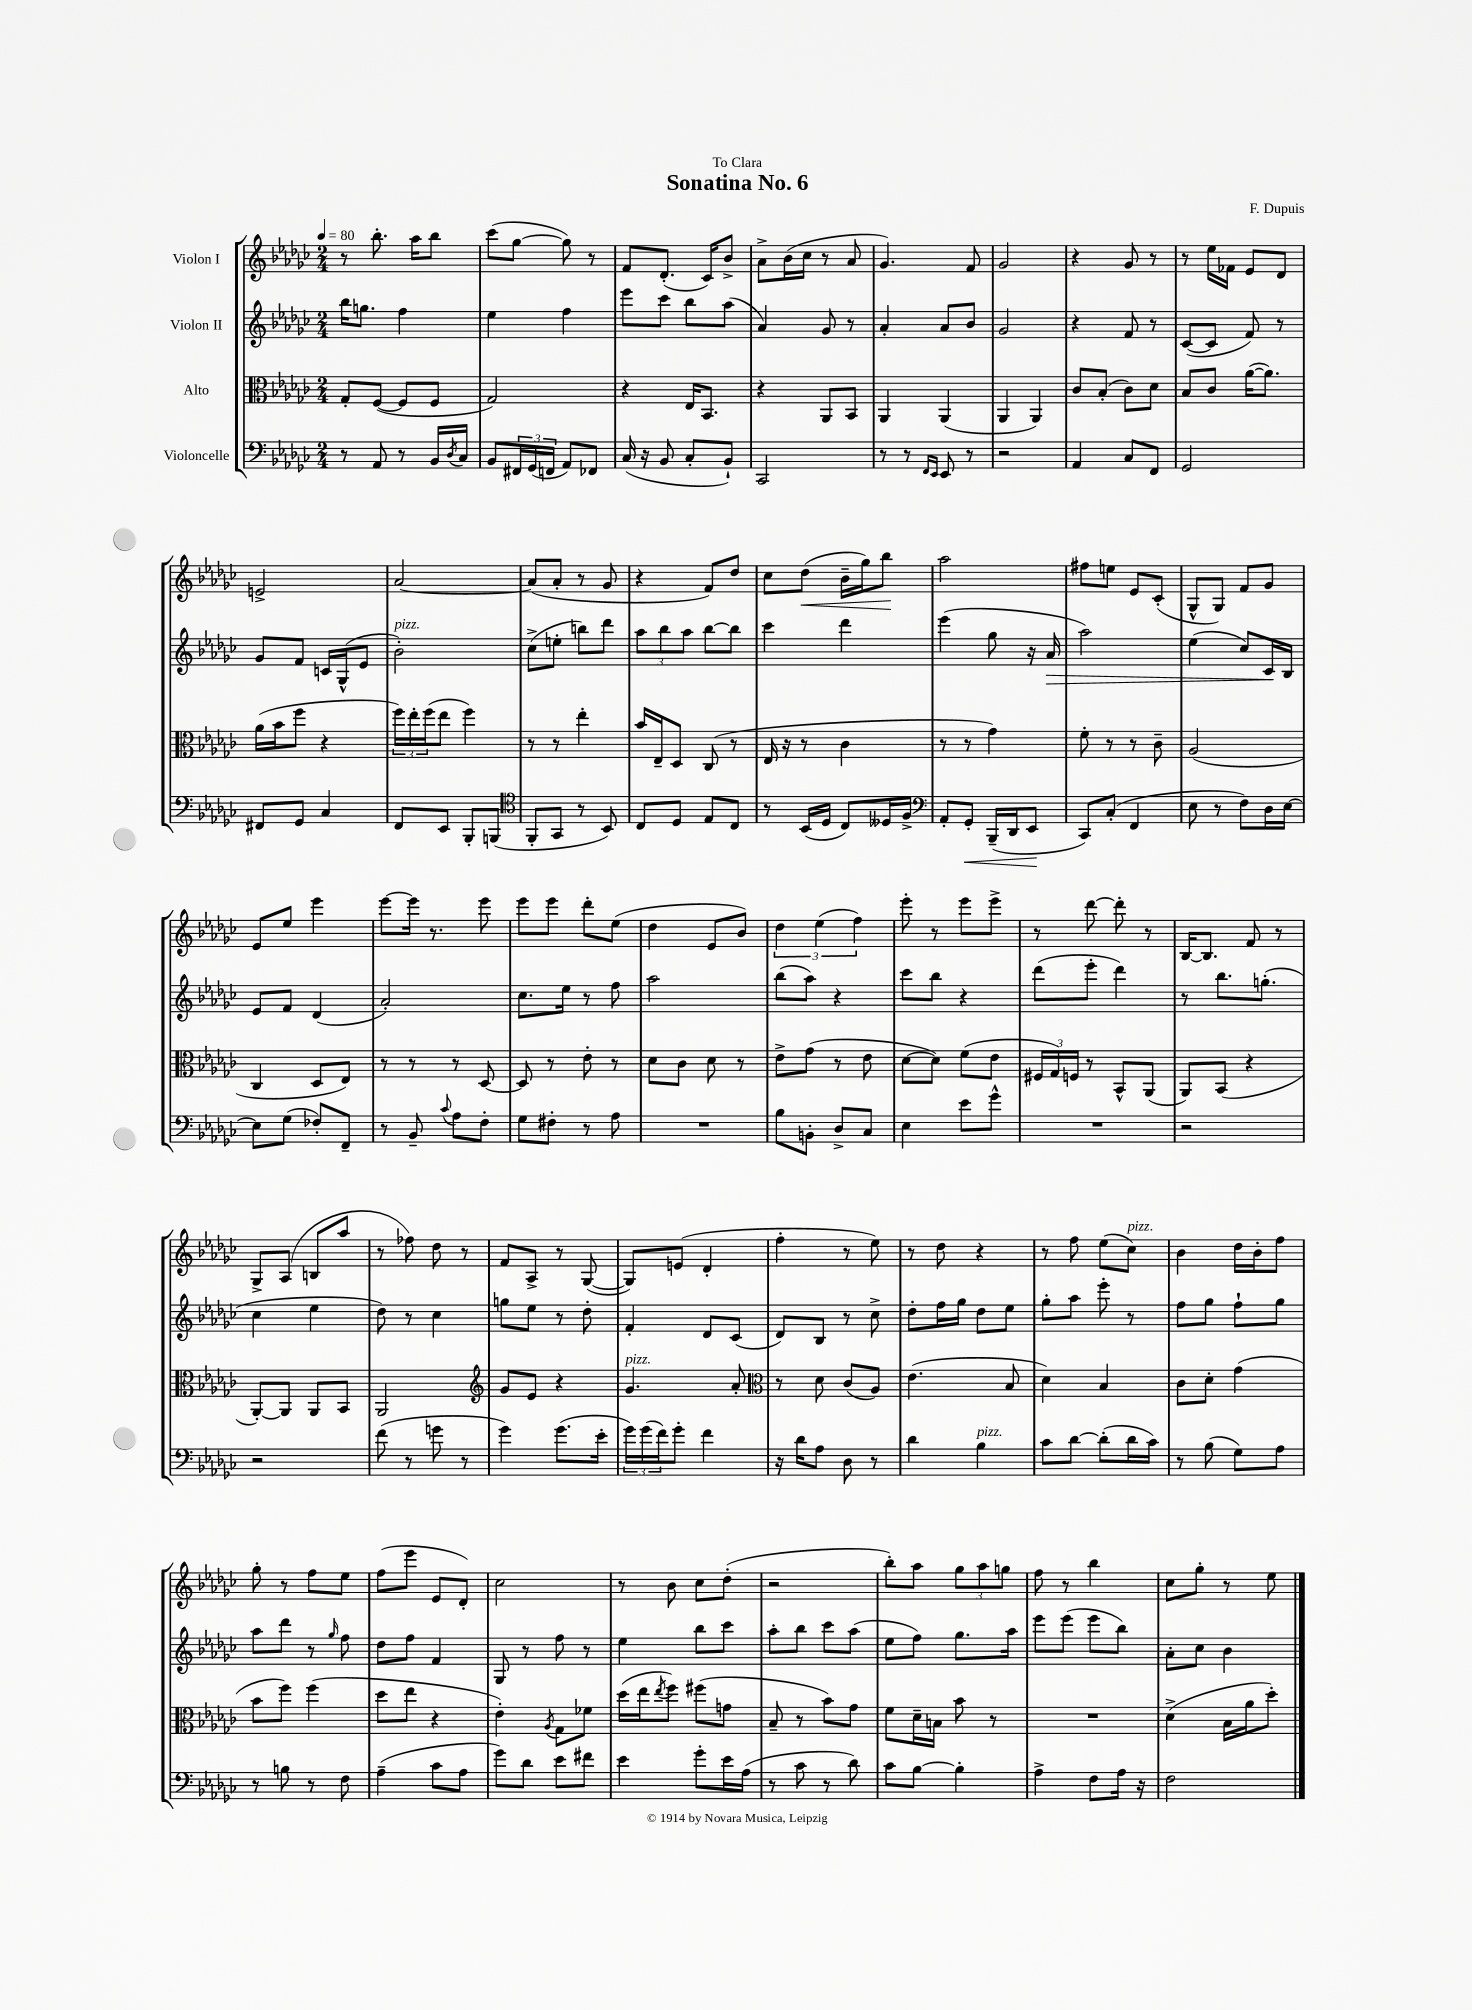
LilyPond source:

\header { title = "Sonatina No. 6" composer = "F. Dupuis" dedication = "To Clara" }
<<
\new StaffGroup <<
\new Staff = "s0" \with { instrumentName = "Violon I" } {
    \clef treble \key ges \major \numericTimeSignature \time 2/4 \tempo 4 = 80
    r8 bes''8.-. aes''16 bes''8 |
    ces'''8( ges''8~ ges''8) r8 |
    f'8 des'8.-.( ces'16) bes'8-> |
    aes'8-> bes'16( ces''16 r8 aes'8 |
    ges'4.) f'8 |
    ges'2 |
    r4 ges'8 r8 |
    r8 ees''16 fes'16 ees'8 des'8 |
    e'2-> |
    aes'2~ |
    aes'8( aes'8-. r8 ges'8 |
    r4 f'8) des''8 |
    ces''8 des''8\<( bes'16-- ges''16) bes''8\! |
    aes''2 |
    fis''8 e''8 ees'8 ces'8-.( |
    ges8-^ ges8) f'8 ges'8 |
    ees'8 ees''8 ees'''4 |
    ees'''8~ ees'''16 r8. ees'''8 |
    ees'''8 ees'''8 des'''8-. ees''8( |
    des''4 ees'8 bes'8) |
    \tuplet 3/2 { des''4 ees''4( f''4) } |
    ees'''8-. r8 ees'''8 ees'''8-> |
    r8 des'''8~ des'''8-. r8 |
    bes16~ bes8. f'8 r8 |
    ges8-> aes8( b8 aes''8 |
    r8 fes''8) des''8 r8 |
    f'8 aes8-> r8 ges8~( |
    ges8) e'8( des'4-. |
    f''4-. r8 ees''8) |
    r8 des''8 r4 |
    r8 f''8 ees''8( ces''8^\markup { \italic "pizz." }) |
    bes'4 des''16 bes'16-. f''8 |
    ges''8-. r8 f''8 ees''8 |
    f''8( ees'''8 ees'8 des'8-.) |
    ces''2 |
    r8 bes'8 ces''8 des''8-.( |
    r2 |
    bes''8-.) aes''8 \tuplet 3/2 { ges''8 aes''8 g''8 } |
    f''8 r8 bes''4 |
    ces''8 ges''8-. r8 ees''8 \bar "|." |
}
\new Staff = "s1" \with { instrumentName = "Violon II" } {
    \clef treble \key ges \major \numericTimeSignature \time 2/4
    bes''16 g''8. f''4 |
    ees''4 f''4 |
    ees'''8 ces'''8 bes''8 aes''8( |
    aes'4) ges'8 r8 |
    aes'4-. aes'8 bes'8 |
    ges'2 |
    r4 f'8 r8 |
    ces'8~( ces'8 f'8) r8 |
    ges'8 f'8 c'16 ges16-^( ees'8 |
    bes'2-.^\markup { \italic "pizz." }) |
    ces''8->( e''8-. b''8) des'''8 |
    \tuplet 3/2 { aes''8 bes''8 aes''8 } bes''8~ bes''8 |
    ces'''4 des'''4 |
    ees'''4( ges''8 r16 aes'16\> |
    aes''2) |
    ees''4( ces''8) ces'16\! bes16 |
    ees'8 f'8 des'4( |
    aes'2-.) |
    ces''8. ees''16 r8 f''8 |
    aes''2 |
    bes''8( aes''8) r4 |
    ces'''8 bes''8 r4 |
    des'''8( ees'''8-. des'''4) |
    r8 bes''8. g''8.-.( |
    ces''4 ees''4 |
    des''8) r8 ces''4 |
    g''8 ees''8 r8 des''8-. |
    f'4-. des'8 ces'8( |
    des'8) bes8 r8 ces''8-> |
    des''8-. f''16 ges''16 des''8 ees''8 |
    ges''8-. aes''8 ees'''8-. r8 |
    f''8 ges''8 f''8-! ges''8 |
    aes''8 des'''8 r8 \grace { ges''16 } f''8 |
    des''8 f''8 f'4 |
    ges8 r8 f''8 r8 |
    ees''4 bes''8 ces'''8 |
    aes''8-. bes''8 ces'''8 aes''8( |
    ees''8 f''8) ges''8. aes''16 |
    ees'''8 ees'''8( ees'''8 bes''8) |
    aes'8-. ces''8 bes'4 \bar "|." |
}
\new Staff = "s2" \with { instrumentName = "Alto" } {
    \clef alto \key ges \major \numericTimeSignature \time 2/4
    ges8-. f8~( f8 f8 |
    ges2) |
    r4 ees16 bes,8. |
    r4 aes,8 bes,8 |
    aes,4 aes,4( |
    aes,4 aes,4) |
    ces'8 bes8-.( ces'8) des'8 |
    bes8 ces'8 aes'16~( aes'8.) |
    aes'16( bes'16 f''8 r4 |
    \tuplet 3/2 { f''16) ees''16-. f''16( } ees''8 f''4) |
    r8 r8 ees''4-. |
    bes'16 ees16-- des8 ces8( r8 |
    ees16 r16 r8 ces'4 |
    r8 r8 ges'4) |
    f'8-. r8 r8 ces'8-- |
    aes2( |
    ces4 des8 ees8) |
    r8 r8 r8 des8~ |
    des8 r8 ees'8-. r8 |
    des'8 ces'8 des'8 r8 |
    ees'8-> ges'8( r8 ees'8 |
    des'8~ des'8) f'8( ees'8 |
    \tuplet 3/2 { fis16 ges16) f16 } r8 bes,8-^ aes,8( |
    aes,8) bes,8( r4 |
    aes,8~-.) aes,8 aes,8 bes,8 |
    aes,2 |
    \clef treble ges'8 ees'8 r4 |
    ges'4.^\markup { \italic "pizz." } aes'8-. |
    \clef alto r8 des'8 ces'8( aes8) |
    ees'4.( bes8 |
    des'4) bes4 |
    ces'8 des'8-. ges'4( |
    bes'8 f''8) f''4( |
    des''8 ees''8 r4 |
    ees'4-.) \acciaccatura { aes8 } ges8 fes'8 |
    des''16( ees''16 \acciaccatura { ees''8 } f''8) fis''8( g'8 |
    bes8-- r8 bes'8) ges'8 |
    f'8 des'16-- b16 bes'8 r8 |
    R2 |
    des'4->( bes16 aes'16 des''8-.) \bar "|." |
}
\new Staff = "s3" \with { instrumentName = "Violoncelle" } {
    \clef bass \key ges \major \numericTimeSignature \time 2/4
    r8 aes,8 r8 bes,16 \acciaccatura { des8 } ces16 |
    bes,8 \tuplet 3/2 { fis,16 ges,16( f,16 } aes,8) fes,8 |
    ces16( r16 bes,8 ces8-. bes,8-!) |
    ces,2 |
    r8 r8 \grace { f,16 ees,16 } ees,8 r8 |
    r2 |
    aes,4 ces8 f,8 |
    ges,2 |
    fis,8 ges,8 ces4 |
    f,8 ees,8 bes,,8-. b,,8( |
    \clef tenor f,8-. ges,8 r8 bes,8) |
    ces8 des8 ees8 ces8 |
    r8 bes,16( des16 ces8) deses16 f16-> |
    \clef bass aes,8-. ges,8-.\< bes,,16--( des,16 ees,8\! |
    ces,8) ces8-.( f,4 |
    ees8 r8 f8) des16 ees16~ |
    ees8 ges8( fes8-.) f,8-- |
    r8 bes,8-- \appoggiatura { ces'8 } aes8 f8-. |
    ges8 fis8-. r8 aes8 |
    R2 |
    bes8 b,8-. des8-> ces8 |
    ees4 ees'8 ges'8-^ |
    R2 |
    r2 |
    r2 |
    f'8( r8 g'8 r8 |
    ges'4) ges'8.( ees'16-. |
    \tuplet 3/2 { ges'16) ges'16( f'16) } ges'8-. f'4 |
    r16 des'16 aes8 des8 r8 |
    des'4 bes4^\markup { \italic "pizz." } |
    ces'8 des'8~ des'8-.( des'16 ces'16) |
    r8 bes8( ges8) aes8 |
    r8 b8 r8 f8 |
    aes4--( ces'8 aes8 |
    ges'8) des'8 ees'8 fis'8 |
    ees'4 ges'8-. ees'16 aes16( |
    r8 ces'8 r8 des'8) |
    ces'8 bes8~ bes4-. |
    aes4-> f8 aes16 r16 |
    f2 \bar "|." |
}
>>
>>
\layout { \context { \Score \remove "Bar_number_engraver" } }
